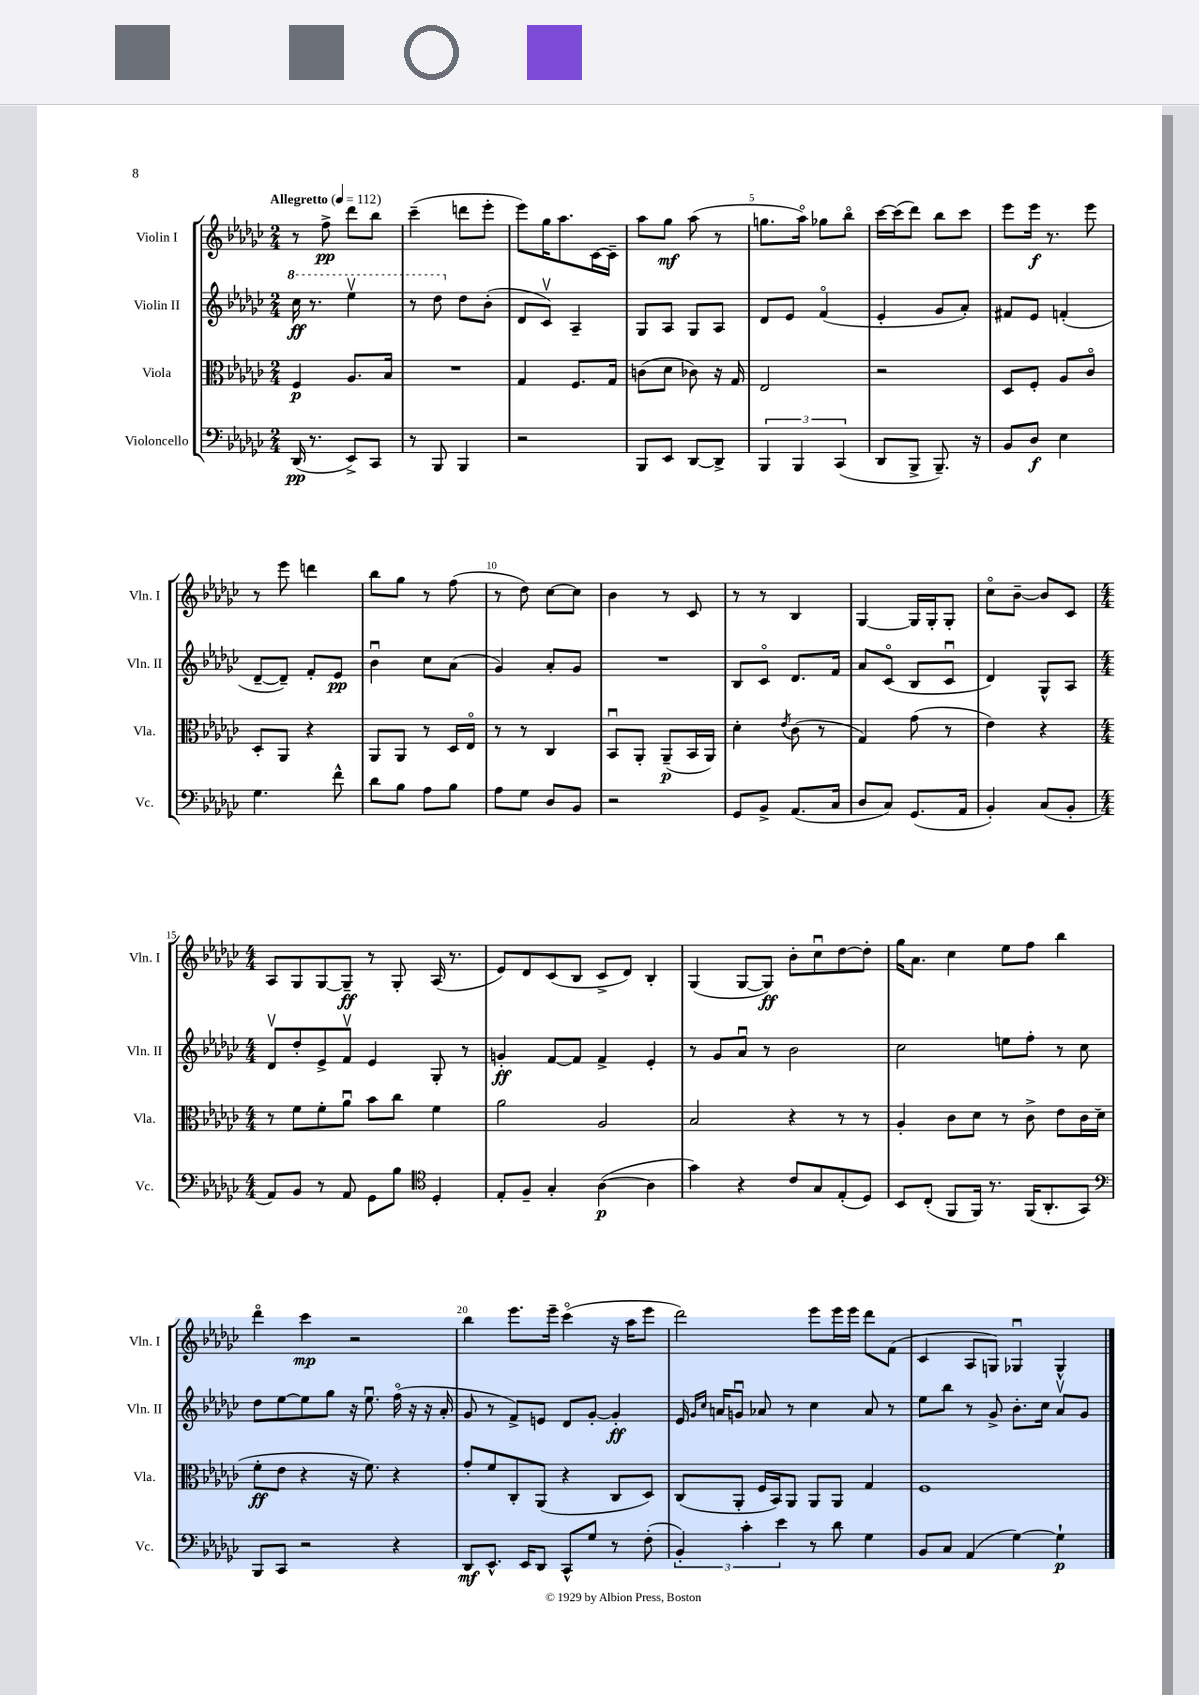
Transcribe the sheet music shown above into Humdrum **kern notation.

**kern	**kern	**kern	**kern
*staff4	*staff3	*staff2	*staff1
*clefF4	*clefC3	*clefG2	*clefG2
*k[b-e-a-d-g-c-]	*k[b-e-a-d-g-c-]	*k[b-e-a-d-g-c-]	*k[b-e-a-d-g-c-]
*M2/4	*M2/4	*M2/4	*M2/4
*MM112	*MM112	*MM112	*MM112
(16DD-	4F	16ccc-	8r
8.r	.	8.r	.
.	.	.	8ff^
8EE-^)	8.A-	4eee-v	8ddd-
8CC-	.	.	8bb-
.	16B-	.	.
=	=	=	=
8r	2r	8r	(4ccc-~
8BBB-	.	8ddd-	.
4BBB-	.	8dd-	8ddd
.	.	(8b-'	8eee-'
=	=	=	=
2r	4G-	8d-	8eee-)
.	.	8c-v)	16gg-
.	.	.	8.aa-
.	8.F	4A-~	.
.	.	.	[16c-
.	16G-	.	16c-~]
=	=	=	=
8BBB-	(8c	8G-	8aa-
8EE-	8d-	8A-	8gg-
[8DD-	8c-)	8G-	(8aa-
8DD-^]	16r	8A-	8r
.	16G-	.	.
=	=	=	=
6BBB-	2E-	8d-	8.gg
.	.	8e-	.
6BBB-	.	.	.
.	.	.	16aa-o)
.	.	(4fo	8gg-
(6CC-	.	.	.
.	.	.	8bb-o
=	=	=	=
8DD-	2r	4e-'	[16ccc-
.	.	.	(16ccc-]
8BBB-^	.	.	8ddd-)
8.BBB-~)	.	8g-	8bb-
.	.	8a-')	8ccc-
16r	.	.	.
=	=	=	=
8BB-	8D-	8f#	8eee-
8D-	8F'	8e-	16eee-
.	.	.	8.r
4E-	8A-	(4f'	.
.	8c-o	.	8eee-
=	=	=	=
4.G-	8D-'	[8d-~	8r
.	8AA-	8d-~])	8eee-
.	4r	8f'	4ddd
8f^^	.	8e-	.
=	=	=	=
8d-	8AA-	4b-u	8bb-
8B-	8AA-	.	8gg-
8A-	8r	8cc-	8r
8B-	16D-	(8a-	(8ff
.	16E-o	.	.
=	=	=	=
8A-	8r	4g-)	8r
8G-	8r	.	8dd-)
8D-	4C-	8a-'	[8cc-
8BB-	.	8g-	8cc-]
=	=	=	=
2r	8BB-u	2r	4b-
.	8AA-'	.	.
.	(8AA-~	.	8r
.	16BB-	.	8c-
.	16AA-)	.	.
=	=	=	=
8GG-	4d-'	8B-	8r
8BB-^	.	8c-o	8r
.	8qe-	.	.
(8.AA-	(8c-	8.d-	4B-
.	8r	.	.
16C-	.	16f	.
=	=	=	=
8D-	4G-)	8a-	[4G-
8C-)	.	(8c-o	.
(8.GG-	(8g-	8B-	16G-]
.	.	.	16G-'
.	8r	8c-u	8G-'
16AA-	.	.	.
=	=	=	=
4BB-')	4e-)	4d-)	8cc-o
.	.	.	[8b-~
(8C-	4r	8G-^^	8b-]
8BB-'	.	8A-	8c-
=	=	=	=
*M4/4	*M4/4	*M4/4	*M4/4
8AA-)	8r	8d-v	8A-
8BB-	8f	8dd-'	8G-
8r	8f'	8e-^	[8G-
8AA-	8a-u	8fv	8G-~]
8GG-	8b-	4e-	8r
8B-	8cc-	.	8G-'
*clefC4	*	*	*
4D-'	4f	8G-'	(16A-
.	.	.	8.r
.	.	8r	.
=	=	=	=
8E-'	2a-	4g'	8e-)
8F~	.	.	8d-
4G-'	.	[8f	(8c-
.	.	8f]	8B-
([4A-	2A-	4f^	8c-^
.	.	.	8d-)
4A-]	.	4e-'	4B-'
=	=	=	=
4g-)	2B-	8r	(4G-
.	.	8g-	.
4r	.	8a-u	[8G-
.	.	8r	8G-])
8c-	4r	2b-	8b-'
8G-	.	.	8cc-u
(8E-'	8r	.	[8dd-
8D-)	8r	.	8dd-']
=	=	=	=
8BB-	4A-'	2cc-	16gg-
.	.	.	8.a-
(8C-'	.	.	.
8FF	8c-	.	4cc-
16FF)	8d-	.	.
8.r	.	.	.
.	8r	8ee	8ee-
(16FF	8c-^	8ff'	8ff
8.AA-'	.	.	.
.	8e-	8r	4bb-
8GG-)	16c-	8cc-	.
.	(16d-	.	.
=	=	=	=
*clefF4	*	*	*
8BBB-	8f'	8dd-	4ddd-o
8CC-	8e-	[8ee-	.
2r	4r	8ee-]	4ccc-
.	.	8gg-	.
.	16r	16r	2r
.	8.f)	8.ee-u	.
4r	4r	(16ffo	.
.	.	16r	.
.	.	16r	.
.	.	16a-'	.
=	=	=	=
8DD-	8g-'	8g-	4bb-
8.EE-^^	8f	8r	.
.	8C-'	8f^)	8.eee-
16EE-	.	.	.
8DD-	(8AA-	8e	.
.	.	.	16eee-~
8CC-^^	4r	8d-	(4ccc-o
8G-	.	[8g-'	.
8r	8C-	4g-']	16r
.	.	.	16aa-
(8F'	8D-)	.	8eee-
=	=	=	=
6BB-')	(8C-	16e-	2ddd-)
.	.	16qqg-	.
.	.	16qqcc-	.
.	.	16a	.
.	8AA-'	8gu	.
6c-'	.	.	.
.	16F	8a-	.
.	16BB-)	.	.
6e-	.	.	.
.	8AA-	8r	.
8r	8AA-	4cc-	8eee-
8d-	8AA-	.	16eee-
.	.	.	16eee-
4G-	4G-	8a-	8ddd-
.	.	8r	(8f
=	=	=	=
8BB-	1F	8ee-	4c-
8C-	.	8bb-	.
(4AA-	.	8r	8A-
.	.	8g-^	8G)
[4G-)	.	8.b-'	4G-u
.	.	16cc-	.
4G-`]	.	8a-v	4G-^^
.	.	8g-	.
==	==	==	==
*-	*-	*-	*-
